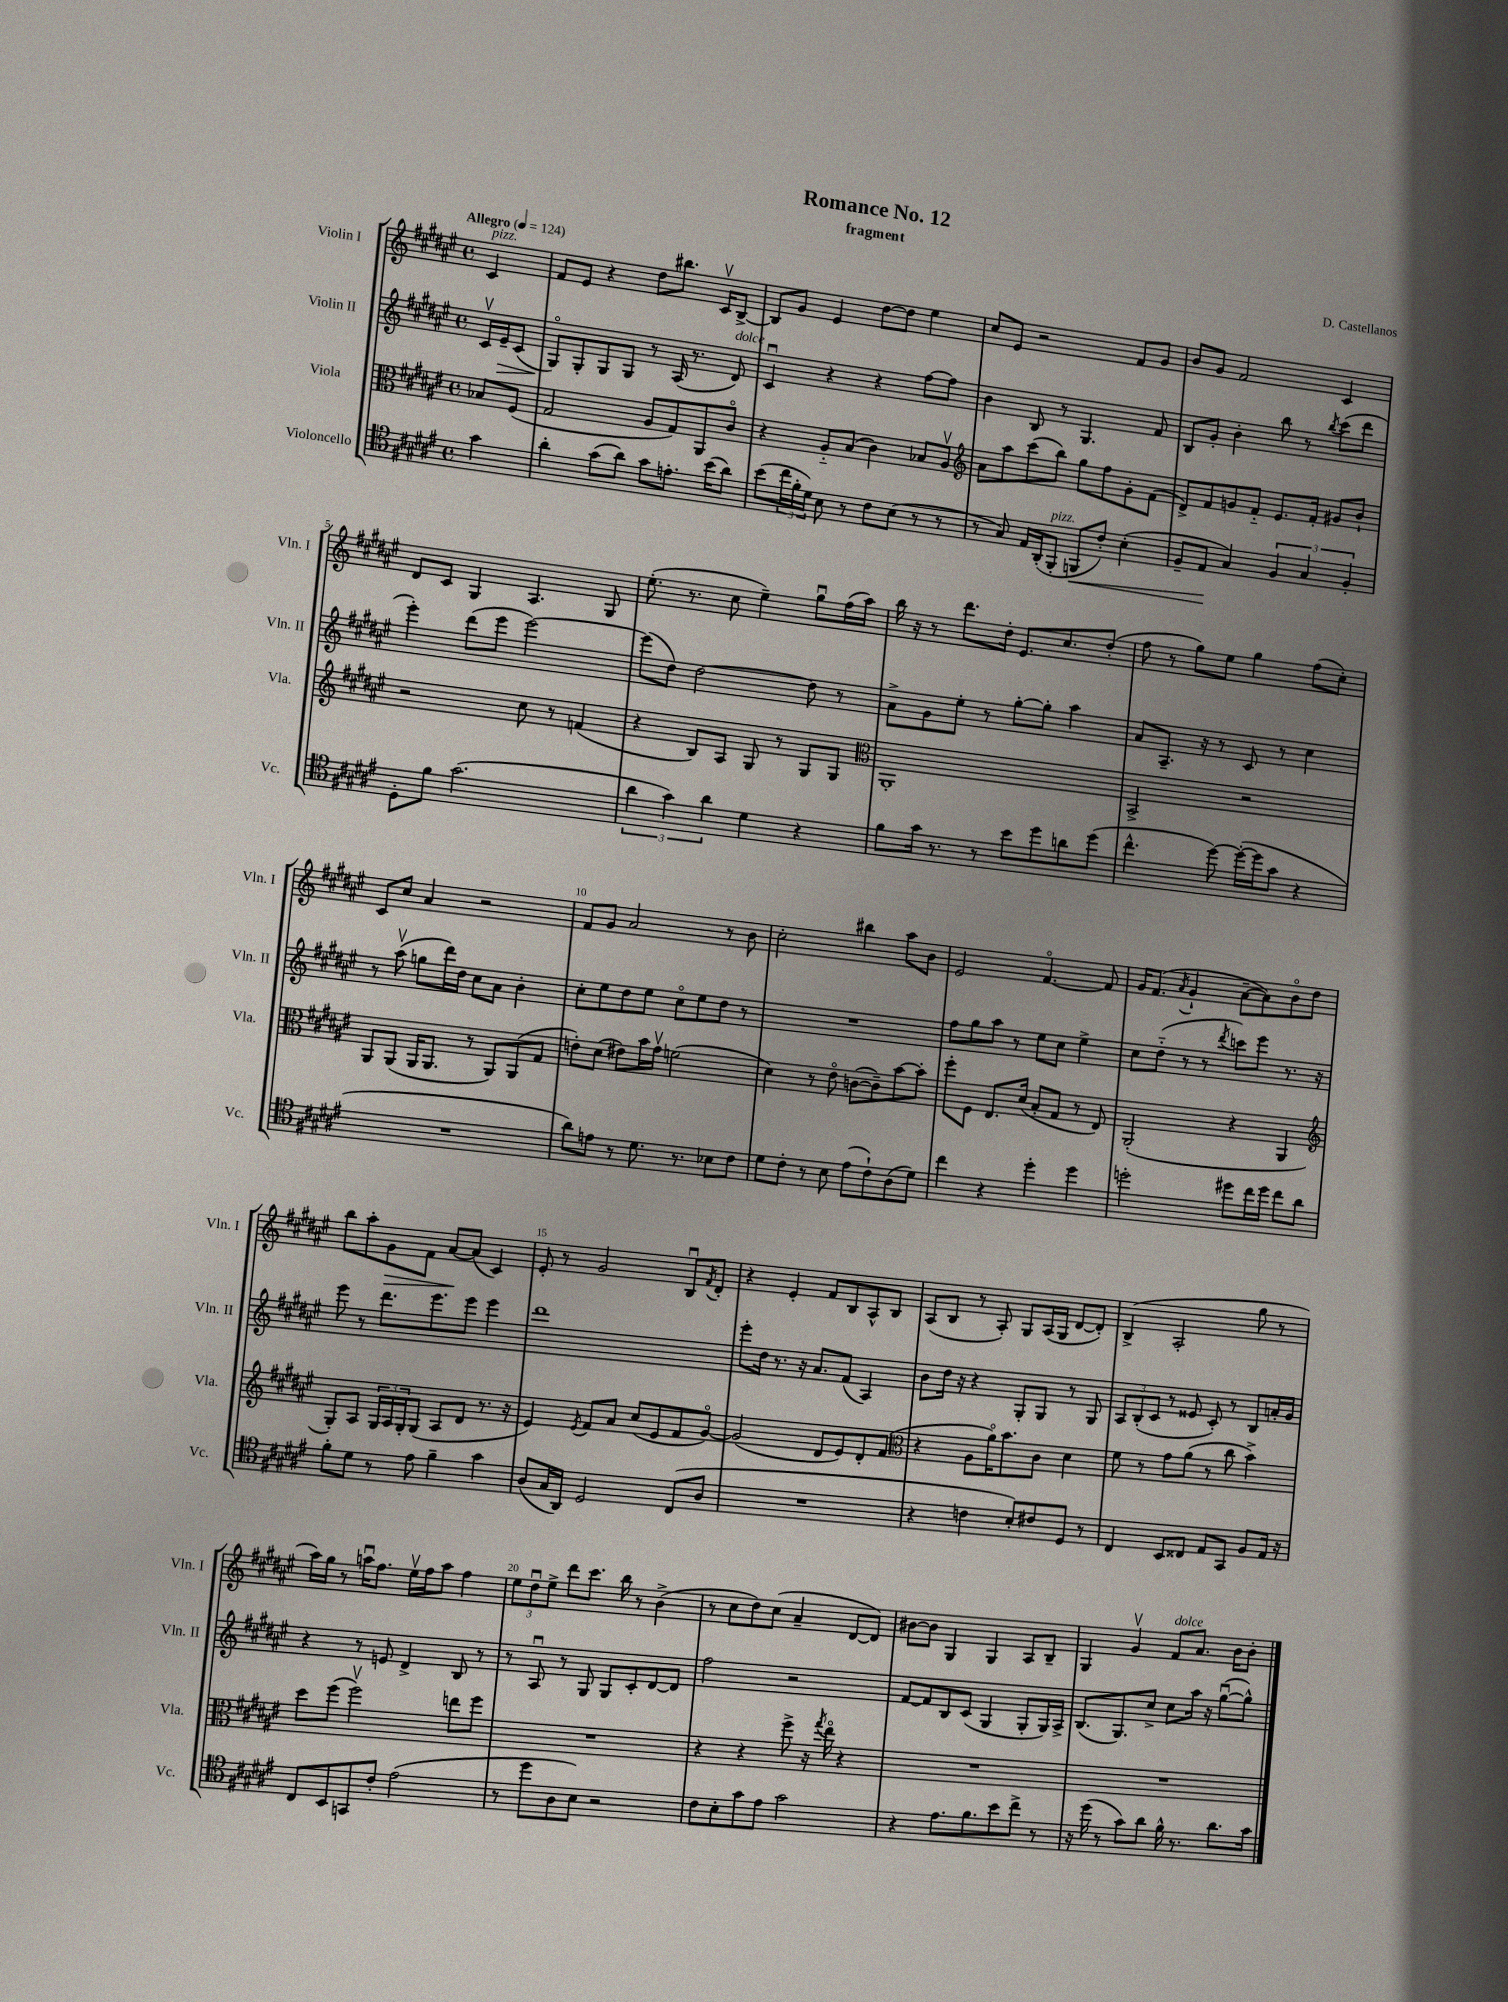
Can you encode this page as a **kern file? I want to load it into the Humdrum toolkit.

**kern	**kern	**kern	**kern
*staff4	*staff3	*staff2	*staff1
*clefC4	*clefC3	*clefG2	*clefG2
*k[f#c#g#d#a#e#]	*k[f#c#g#d#a#e#]	*k[f#c#g#d#a#e#]	*k[f#c#g#d#a#e#]
*M4/4	*M4/4	*M4/4	*M4/4
*met(c)	*met(c)	*met(c)	*met(c)
*MM124	*MM124	*MM124	*MM124
4g#	8B-	16c#v	4c#
.	.	16e#~	.
.	(8F#	(8c#	.
=	=	=	=
4a#'	2G#	8G#o)	8f#
.	.	8G#'	8e#
(8g#	.	8G#	4r
8a#)	.	8G#	.
8g#	8A#	8r	8dd#
8.e'	8G#)	(16A#	8.bb#
.	.	8.r	.
.	8AA#	.	.
(16b	.	.	16c#v
8a#)	8c#o	8d#)	[8B^
=	=	=	=
(8b	4r	4c#u	8B]
24cc#	.	.	8g#
24f#'	.	.	.
24d#)	.	.	.
8B	8A#'~	4r	4e#
8r	(8B	.	.
8c#	4c#)	4r	[8dd#
(8B	.	.	8dd#]
8r	8B-	[8ff#	4ee#
8r	8A#v	8ff#]	.
=	=	=	=
*	*clefG2	*	*
8r	8a#	4b	8cc#
8G#)	8aa#	.	8e#
16E#	(8ccc#	8B	2r
(16AA#'	.	.	.
8FF#'	8bb)	8r	.
8FF	8gg#	4.G#	.
8c#')	8ff#	.	.
(4B'	8g#'	.	8f#
.	(8f#	8f#	8g#
=	=	=	=
8F#~	8d#^)	8B	8b
8E#	8f#	8g#'	8g#
4G#)	8g	4b'	2f#
.	8f#'~	.	.
6F#	8.e#	8bb	.
.	.	8r	.
6G#	.	.	.
.	16f#'	.	.
.	.	8qbb	.
.	8g#	(8ccc#	4c#
6F#'	.	.	.
.	8b`	8ddd#	.
=	=	=	=
8D#'	2r	4eee#')	8d#
8f#	.	.	8c#
(2.g#	.	(8ddd#	4G#
.	.	8eee#	.
.	8cc#	[2eee#)	4.A#
.	8r	.	.
.	(4f	.	.
.	.	.	8G#
=	=	=	=
6a#	4r	(8eee#]	(8.ee#'
.	.	8dd#)	.
6g#)	.	.	.
.	.	.	8.r
.	8B)	[2dd#	.
6a#	.	.	.
.	8A#	.	8cc#
4d#	8G#	.	4ee#~)
.	8r	.	.
4r	8G#	8dd#]	8gg#u
.	8G#	8r	(16ff#
.	.	.	16aa#)
=	=	=	=
*	*clefC3	*	*
8f#	1AA#'	8a#^	16bb
.	.	.	16r
16g#	.	8g#	8r
8.r	.	.	.
.	.	8ee#'	8.ddd#
8r	.	8r	.
.	.	.	16dd#'
8b	.	[8gg#'	8.e#
8dd#	.	8gg#']	.
.	.	.	8.cc#
8a	.	4aa#	.
(8dd#	.	.	(8dd#'
=	=	=	=
4.cc#^^	2BB^	8a#	8ff#
.	.	8.A#~	8r
.	.	.	8gg#)
.	.	16r	.
[8dd#)	.	8r	8ee#
(16dd#'_	2r	8c#	4gg#
16dd#]	.	.	.
8g#	.	8r	.
4r	.	4cc#	(8ff#
.	.	.	8cc#')
=	=	=	=
1r	8AA#	8r	8c#
.	(8AA#	(8aa#v	8cc#
.	16AA#	8gg	4a#
.	8.AA#	.	.
.	.	16ddd#)	.
.	.	16dd#	.
.	8r	8cc#	2r
.	8AA#)	8a#	.
.	(8AA#	4b'	.
.	8G#	.	.
=	=	=	=
8a#)	8e')	8cc#'	8f#
8e	(8d#	8ee#	8g#
8r	8e#)	8dd#	2a#
8.d#	16b	8ee#	.
.	16g#v	.	.
.	(2f	8cc#o	.
8.r	.	.	.
.	.	8ee#	.
8B-	.	8dd#	8r
8c#	.	8r	8b
=	=	=	=
8d#	4d#)	1r	2cc#'
8c#'	.	.	.
8r	8r	.	.
8B	8e#o	.	.
(8e#	([8c	.	4bb#
8c#`)	8c~])	.	.
(8A#	[8b	.	8aa#
8d#)	8b']	.	8b
=	=	=	=
4cc#	8ff#'	8ff#	2e#
.	8F#	8gg#	.
4r	8.E#	8aa#	.
.	.	8r	.
.	(16d#	.	.
4dd#'	8B'	8ee#	[4.f#o
.	8G#	8cc#	.
4dd#	8r	4ee#^	.
.	8E#)	.	8f#]
=	=	=	=
2dd'	(2AA#'	8cc#	16g#
.	.	.	(8.f#
.	.	(8dd#'~	.
.	.	.	8qa#
.	.	8r	4g#`
.	.	8r	.
.	.	8qddd#	.
8dd#	4r	8ccc)	[8a#~
16cc#	.	8eee#	8a#])
16dd#	.	.	.
8cc#	4AA#	8.r	8bo
8a#	.	.	8dd#
.	.	16r	.
=	=	=	=
*	*clefG2	*	*
8f#'	8G#')	8eee#	8bb
8d#	8A#	8r	8aa#'
8r	24G#	8.ddd#	8g#
.	24A#	.	.
.	24G#'	.	.
8e#	(8G#	.	8f#
.	.	8.eee#	.
4f#~	8A#	.	[8a#
.	8d#	8eee#	(8a#]
4g#	8.r	4eee#	4c#)
.	16r	.	.
=	=	=	=
(8A#	4e#)	1ddd#	8e#'
16G#	.	.	8r
16AA#)	.	.	.
.	8qe#	.	.
2D#	8f#	.	2g#
.	8a#	.	.
.	(8cc#	.	.
.	8e#	.	.
(8C#	8f#	.	8Bu
.	.	.	8qf#
8A#	[8g#o)	.	8d#'
=	=	=	=
1r	(2g#]	8eee#'	4r
.	.	16dd#	.
.	.	8.r	.
.	.	.	4e#'
.	.	16r	.
.	.	8.a#	.
.	8d#	.	8f#
.	8e#)	(8f#	8B
.	8d#'	4A#)	8A#^^
.	(8f#	.	8B
=	=	=	=
*	*clefC3	*	*
4r	4r	8b	(8A#
.	.	16dd#	8B
.	.	16r	.
4c	8A#	4r	8r
.	16a#o)	.	8A#')
.	8.b	.	.
8B')	.	8G#'	8G#
8c#	8c#	8G#	(16A#
.	.	.	16G#
8D#	4d#	8r	[8d#
8r	.	8G#	8d#'])
=	=	=	=
4C#	8f#	12A#	(4B^
.	.	(12B'	.
.	8r	.	.
.	.	12c#	.
8BB	8g#	8r	2A#'
8C##	(8a#	8e##	.
8E#	8r	8c#')	.
8GG#	8cc#	8r	.
8F#	4b^)	8B	8gg#
16E#	.	16a'	8r
16r	.	16g#	.
=	=	=	=
8C#	8dd#	4r	16aa#)
.	.	.	16gg#
8BB	(8ff#	.	8r
8GG	2ff#v)	8r	16aau
.	.	.	8.ff#
8c#'	.	8e	.
(2e#	.	4d#^	16ee#v
.	.	.	16ff#
.	.	.	8aa
.	8ee	8B	4ff#
.	8ff#	8r	.
=	=	=	=
8r	1r	8r	12ee#
.	.	.	12dd#u
8dd#	.	8A#u	.
.	.	.	12ee#^
8A#	.	8r	8ddd#
8B)	.	8G#	8.ccc#
2r	.	8G#	.
.	.	.	16bb
.	.	8c#'	8r
.	.	[8d#	(4b^
.	.	8d#]	.
=	=	=	=
8c#	4r	2ff#	8r
8B'	.	.	8cc#
8g#	4r	.	8dd#)
8e#	.	.	(8cc#
2g#	8ff#^	2r	4a#~
.	16r	.	.
.	8qgg#	.	.
.	16ee#o	.	.
.	4r	.	[8d#
.	.	.	8d#])
=	=	=	=
4r	1r	[8f#	[8b#
.	.	8f#]	8b#]
8.e#	.	8B	4G#
.	.	(8c#	.
8.f#	.	.	.
.	.	4G#	4G#
8b	.	.	.
8cc#^	.	8G#'	8A#
8r	.	16G#)	8B~
.	.	16A#^	.
=	=	=	=
16r	1r	(8.B	4G#
(16dd#	.	.	.
8r	.	.	.
.	.	8.G#)	.
8g#)	.	.	4g#v
8a#	.	8cc#^	.
16f#^^	.	8cc#	8f#
8.r	.	.	.
.	.	16aa#	8.a#
.	.	16r	.
8.a#	.	([8gg#u	.
.	.	.	16b
.	.	8gg#^^])	8b'
16g#	.	.	.
==	==	==	==
*-	*-	*-	*-
